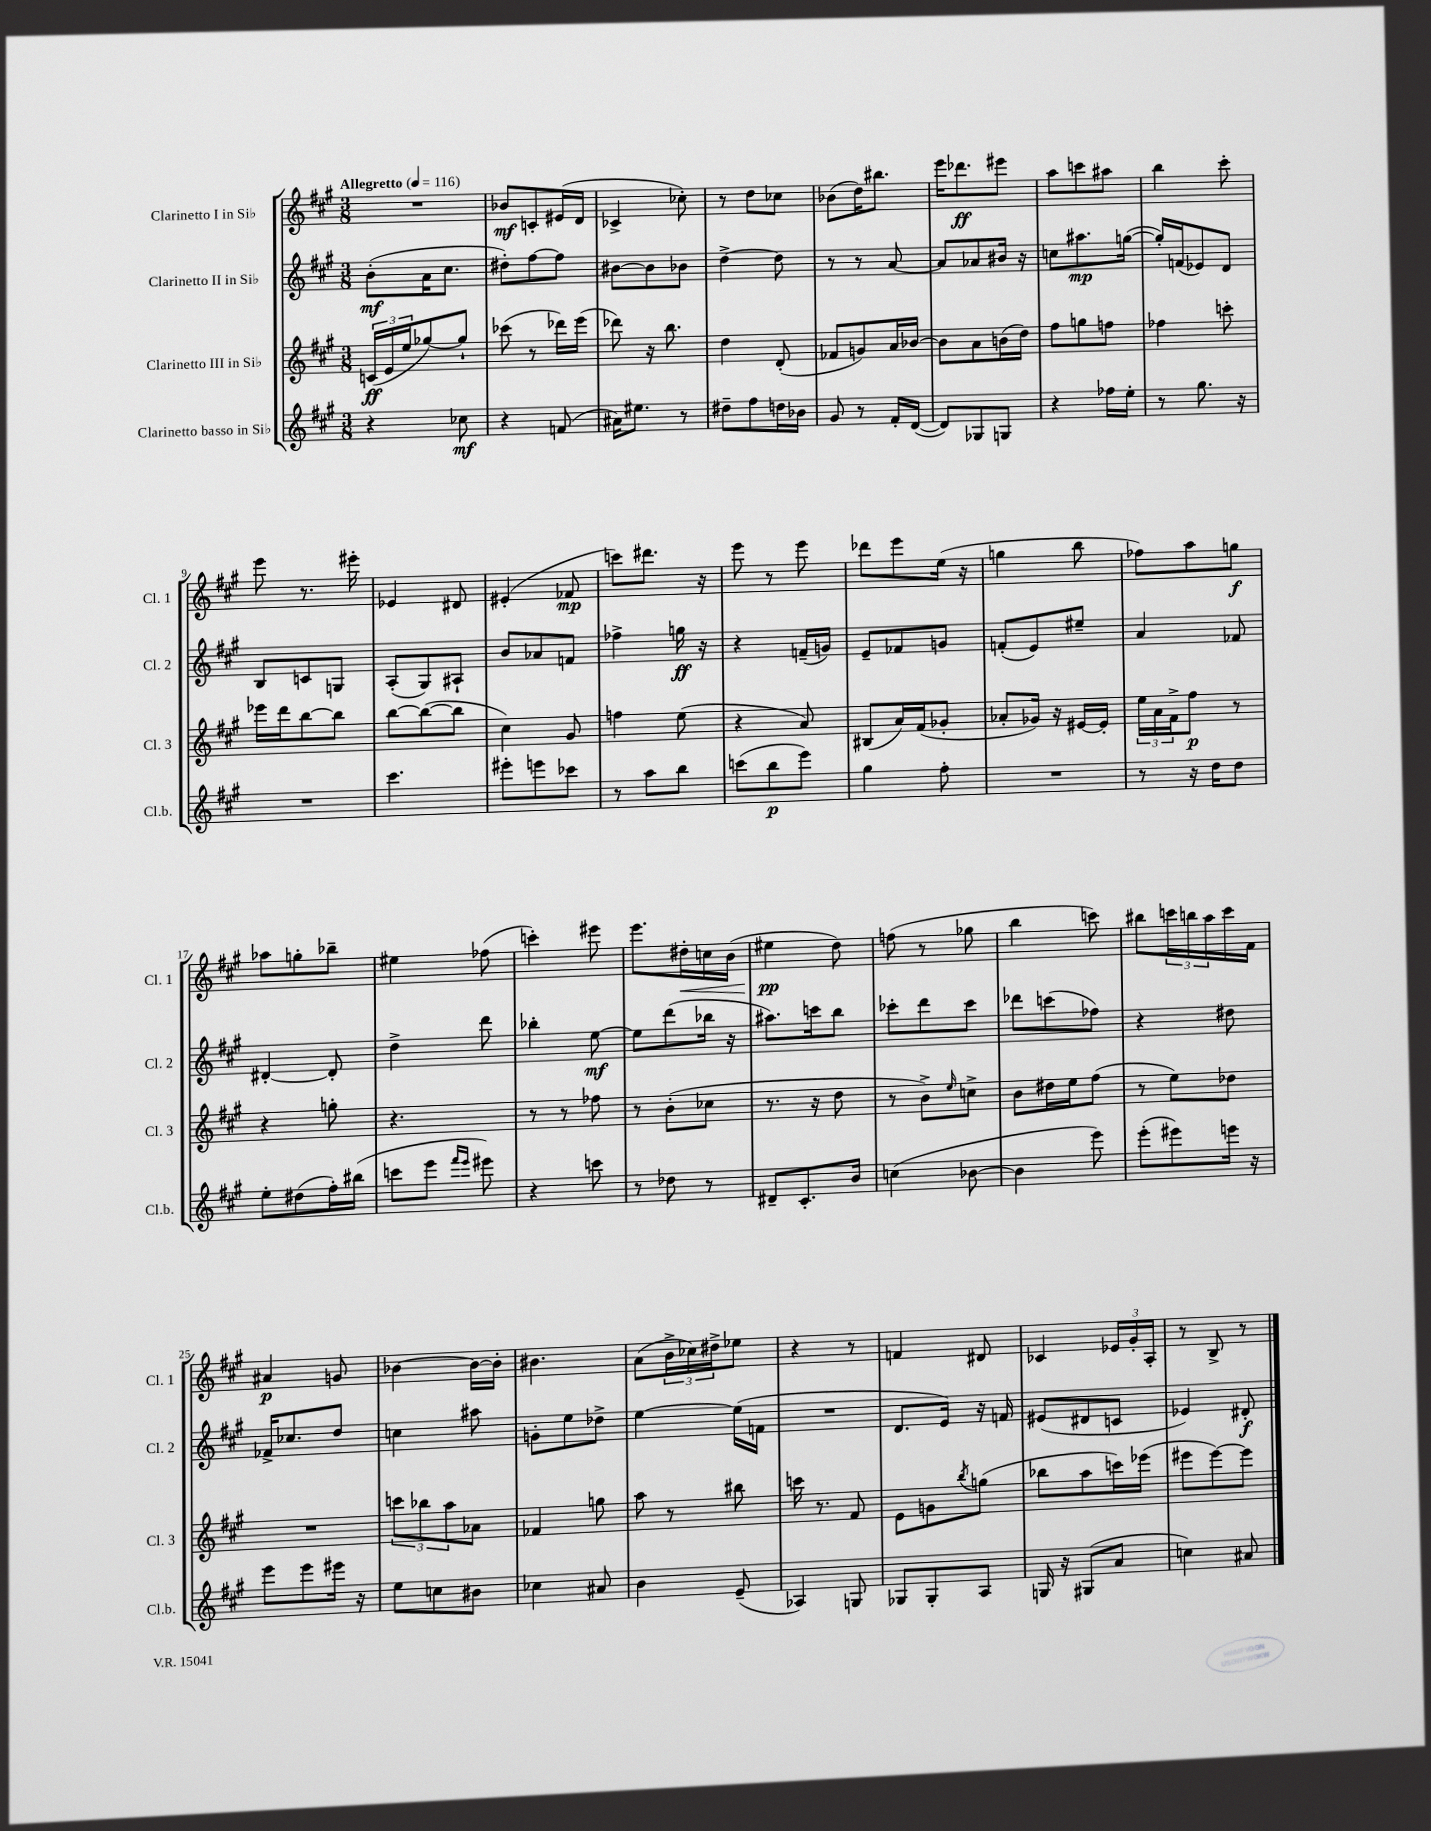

**kern	**dynam	**kern	**dynam	**kern	**dynam	**kern	**dynam
*part4	*part4	*part3	*part3	*part2	*part2	*part1	*part1
*staff4	*staff4	*staff3	*staff3	*staff2	*staff2	*staff1	*staff1
*I"Clarinetto basso in Si♭	*	*I"Clarinetto III in Si♭	*	*I"Clarinetto II in Si♭	*	*I"Clarinetto I in Si♭	*
*I'Cl.b.	*	*I'Cl. 3	*	*I'Cl. 2	*	*I'Cl. 1	*
*clefG2	*	*clefG2	*	*clefG2	*	*clefG2	*
*k[f#c#g#]	*	*k[f#c#g#]	*	*k[f#c#g#]	*	*k[f#c#g#]	*
*M3/8	*	*M3/8	*	*M3/8	*	*M3/8	*
*MM116	*	*MM116	*	*MM116	*	*MM116	*
=1	=1	=1	=1	=1	=1	=1	=1
!	!	!	!	!	!	!LO:TX:a:B:t=Allegretto	!
4r	.	(24cn/LL	ff	(8b'\L	mf	4.r	.
.	.	24e/	.	.	.	.	.
.	.	24ee/J	.	.	.	.	.
.	.	[8gg-X/)	.	16a\K	.	.	.
.	.	.	.	8.cc#\J	.	.	.
8cc-X\	mf	8gg-`/J]	.	.	.	.	.
=2	=2	=2	=2	=2	=2	=2	=2
4r	.	(8ccc-X\	.	8dd#X'\L)	.	8b-X/L	mf
.	.	8r	.	[8ff#\	.	8cn'/	.
(8fn/	.	16ddd-X\LL)	.	8ff#\J]	.	(16e#X/L	.
.	.	(16eee\JJ	.	.	.	16d/JJ	.
=3	=3	=3	=3	=3	=3	=3	=3
16a#X\KL)	.	8ddd-X\)	.	[8b#X\L	.	4c-X^/	.
8.ee#X\J	.	.	.	.	.	.	.
.	.	16r	.	8b#\]	.	.	.
.	.	8.bb\	.	.	.	.	.
8r	.	.	.	8b-X\J	.	8cc-X'\)	.
=4	=4	=4	=4	=4	=4	=4	=4
8dd#X~\L	.	4dd\	.	[4dd^\	.	8r	.
8ff#\	.	.	.	.	.	8dd\L	.
16ddn\L	.	(8d'/	.	8dd\]	.	8cc-X\J	.
16b-X\JJ	.	.	.	.	.	.	.
=5	=5	=5	=5	=5	=5	=5	=5
8g#/	.	8f-X/L	.	8r	.	(8b-X\L	.
8r	.	8gn/)	.	8r	.	16dd\K)	.
.	.	.	.	.	.	8.bb#X\J	.
16f#'/LL	.	16a/L	.	[8a/	.	.	.
([16d/JJ	.	[16b-X/JJ	.	.	.	.	.
=6	=6	=6	=6	=6	=6	=6	=6
8d/L])	.	8b-\L]	.	8a/L]	.	16eee\KL	.
.	.	.	.	.	.	8.ddd-X\	ff
8G-X/	.	8a\	.	8a-X/	.	.	.
8Gn/J	.	(16bn\L	.	16b#X/Jk	.	8eee#X\J	.
.	.	16dd\JJ)	.	16r	.	.	.
=7	=7	=7	=7	=7	=7	=7	=7
4r	.	8ff#\L	.	8ccn\L	.	8aa\L	.
.	.	8ggn\	.	8.aa#X\	mp	8cccn\	.
16ff-X\LL	.	8ffn\J	.	.	.	8aa#X\J	.
16ee'\JJ	.	.	.	([16ggn\Jk	.	.	.
=8	=8	=8	=8	=8	=8	=8	=8
8r	.	4ff-X\	.	16gg'/LL])	.	4bb\	.
.	.	.	.	(16fn/J	.	.	.
8.gg#\	.	.	.	8e-X/)	.	.	.
.	.	8cccn'\	.	8d/J	.	8ccc#'\	.
16r	.	.	.	.	.	.	.
!!LO:LB:g=z
=9	=9	=9	=9	=9	=9	=9	=9
4.r	.	16eee-X\LL	.	8B/L	.	8eee\	.
.	.	16ddd\J	.	.	.	.	.
.	.	[8bb\	.	8cn/	.	8.r	.
.	.	8bb\J]	.	8Gn/J	.	.	.
.	.	.	.	.	.	16eee#X'\	.
=10	=10	=10	=10	=10	=10	=10	=10
4.ccc#\	.	[8bb\L	.	(8A'/L	.	4e-X/	.
.	.	(8bb\_	.	8G#/)	.	.	.
.	.	8bb\J]	.	8A#X`/J	.	8d#X/	.
=11	=11	=11	=11	=11	=11	=11	=11
8eee#X'\L	.	4cc#\)	.	8b/L	.	(4e#X'/	.
8eeen\	.	.	.	8a-X/	.	.	.
8ccc-X\J	.	8g#/	.	8fn/J	.	8f-X/	mp
=12	=12	=12	=12	=12	=12	=12	=12
8r	.	4ffn\	.	4ff-X^\	.	8cccn\L)	.
8aa\L	.	.	.	.	.	8.ddd#X\J	.
8bb\J	.	(8ee\	.	16ggn\	ff	.	.
.	.	.	.	16r	.	16r	.
=13	=13	=13	=13	=13	=13	=13	=13
(8cccn\L	.	4r	.	4r	.	8eee\	.
8bb\	p	.	.	.	.	8r	.
8eee\J)	.	8a/)	.	(16fn~/LL	.	8eee\	.
.	.	.	.	16gn/JJ)	.	.	.
=14	=14	=14	=14	=14	=14	=14	=14
4gg#\	.	(8B#X/L	.	8e~/L	.	8ddd-X\L	.
.	.	16a/L)	.	8f-X/	.	8eee\	.
.	.	(16f#/J	.	.	.	.	.
8ff#'\	.	8g-X'/J	.	8gn/J	.	(16ee\Jk	.
.	.	.	.	.	.	16r	.
=15	=15	=15	=15	=15	=15	=15	=15
4.r	.	8a-X'/L	.	(8fn'/L	.	4ggn\	.
.	.	16g-X/Jk)	.	8e/)	.	.	.
.	.	16r	.	.	.	.	.
.	.	[16e#X/LL	.	8ee#X~/J	.	8bb\	.
.	.	16e#'/JJ]	.	.	.	.	.
=16	=16	=16	=16	=16	=16	=16	=16
8r	.	24ee\LL	.	4a/	.	8ff-X\L)	.
.	.	24a\	.	.	.	.	.
.	.	24f#^\J	.	.	.	.	.
16r	.	8ff#\J	p	.	.	8aa\	.
16dd\KL	.	.	.	.	.	.	.
8dd\J	.	8r	.	8f-X/	.	8ggn\J	f
!!LO:LB:g=z
=17	=17	=17	=17	=17	=17	=17	=17
8ee'\L	.	4r	.	[4d#X'/	.	8aa-X\L	.
(8dd#X\	.	.	.	.	.	8ggn'\	.
16ff#'\L)	.	8ggn'\	.	8d#'/]	.	8bb-X~\J	.
(16bb#X\JJ	.	.	.	.	.	.	.
=18	=18	=18	=18	=18	=18	=18	=18
8cccn\L	.	4.r	.	4dd^\	.	4ee#X\	.
8eee\J	.	.	.	.	.	.	.
16qqfff#/LL	.	.	.	.	.	.	.
16qqeee/JJ	.	.	.	.	.	.	.
8eee#X\)	.	.	.	8ddd\	.	(8ff-X\	.
=19	=19	=19	=19	=19	=19	=19	=19
4r	.	8r	.	4bb-X'\	.	4cccn'\)	.
.	.	8r	.	.	.	.	.
8cccn\	.	8ff-X\	.	[8ee\	mf	8eee#X\	.
=20	=20	=20	=20	=20	=20	=20	=20
8r	.	8r	.	8ee\L]	.	8.eee\L	.
8dd-X\	.	(8b'\L	.	(8ddd\	.	.	.
!	!	!	!	!	!	!	!LO:HP:b
.	.	.	.	.	.	16dd#X'\L	<
8r	.	8cc-X\J	.	16bb-X\Jk	.	16ccn\	.
.	.	.	.	16r	.	(16b\JJ	.
=21	=21	=21	=21	=21	=21	=21	=21
8d#X~/L	.	8.r	.	8.aa#X\L)	.	4ee#X\	pp
8.c#'/	.	.	.	.	.	.	.
.	.	16r	.	16cccn\k	.	.	.
.	.	8dd\	.	8bb\J	.	8dd\)	[
16b/Jk	.	.	.	.	.	.	.
=22	=22	=22	=22	=22	=22	=22	=22
(4ccn\	.	8r	.	8ccc-X'\L	.	(8ffn\	.
.	.	8b^\L)	.	8ddd\	.	8r	.
.	.	16qqee/	.	.	.	.	.
[8b-X\	.	8ccn^\J	.	8ccc-\J	.	8gg-X\	.
=23	=23	=23	=23	=23	=23	=23	=23
4b-\]	.	8b\L	.	8ddd-X\L	.	4bb\	.
.	.	16dd#X\L	.	(8cccn\	.	.	.
.	.	16ee\J	.	.	.	.	.
8eee\)	.	(8ff#\J	.	8ff-X\J)	.	8cccn\)	.
=24	=24	=24	=24	=24	=24	=24	=24
(8eee'\L	.	8r	.	4r	.	8bb#X\L	.
8eee#X\)	.	8ee\L)	.	.	.	24cccn\L	.
.	.	.	.	.	.	24bbn\	.
.	.	.	.	.	.	24aa\	.
16eeen\Jk	.	8dd-X\J	.	8dd#X\	.	16ccc\	.
16r	.	.	.	.	.	16f#\JJ	.
!!LO:LB:g=z
=25	=25	=25	=25	=25	=25	=25	=25
8eee\L	.	4.r	.	16f-X^/KL	.	4a#X/	p
.	.	.	.	8.cc-X/	.	.	.
8eee\	.	.	.	.	.	.	.
16eee#X\Jk	.	.	.	8dd/J	.	8gn/	.
16r	.	.	.	.	.	.	.
=26	=26	=26	=26	=26	=26	=26	=26
8ee\L	.	12cccn\L	.	4ccn\	.	[4b-X\	.
.	.	12bb-X\	.	.	.	.	.
8ccn\	.	.	.	.	.	.	.
.	.	12aa\	.	.	.	.	.
8b#X\J	.	8a-X\J	.	8aa#X\	.	16b-\LL_	.
.	.	.	.	.	.	16b-'\JJ]	.
=27	=27	=27	=27	=27	=27	=27	=27
4cc-X\	.	4f-X/	.	8gn'\L	.	4.b#X\	.
.	.	.	.	8ee\	.	.	.
8a#X/	.	8ggn\	.	8dd-X^\J	.	.	.
=28	=28	=28	=28	=28	=28	=28	=28
4b\	.	8aa\	.	[4ee\	.	(8a\L	.
.	.	8r	.	.	.	24b^\L	.
.	.	.	.	.	.	24cc-X\)	.
.	.	.	.	.	.	24dd#X^\J	.
(8e~/	.	8bb#X\	.	(16ee\LL]	.	8ee-X\J	.
.	.	.	.	16fn\JJ	.	.	.
=29	=29	=29	=29	=29	=29	=29	=29
4A-X/)	.	16cccn\	.	4.r	.	4r	.
.	.	8.r	.	.	.	.	.
8Gn/	.	8f#/	.	.	.	8r	.
=30	=30	=30	=30	=30	=30	=30	=30
8G-X/L	.	8e\L	.	8.d/L	.	4fn/	.
8G-'/	.	8gn\	.	.	.	.	.
.	.	.	.	16e/Jk)	.	.	.
.	.	8qbb/	.	.	.	.	.
8A/J	.	(8ggn\J	.	16r	.	8d#X/	.
.	.	.	.	16fn/	.	.	.
=31	=31	=31	=31	=31	=31	=31	=31
16Gn/	.	8bb-X\L	.	(8e#X/L	.	4c-X/	.
16r	.	.	.	.	.	.	.
(8G#X/L	.	8aa\	.	8d#X/	.	.	.
8a/J	.	16cccn\L)	.	8cn/J	.	24e-X/LL	.
.	.	.	.	.	.	24g#'/	.
.	.	(16eee-X\JJ	.	.	.	.	.
.	.	.	.	.	.	24A'/JJ	.
=32	=32	=32	=32	=32	=32	=32	=32
4ccn\)	.	8eee#X\L	.	4e-X/)	.	8r	.
.	.	[8eee#\)	.	.	.	8B^/	.
8a#X/	.	8eee#\J]	.	8d#X'/	f	8r	.
==	==	==	==	==	==	==	==
*-	*-	*-	*-	*-	*-	*-	*-
